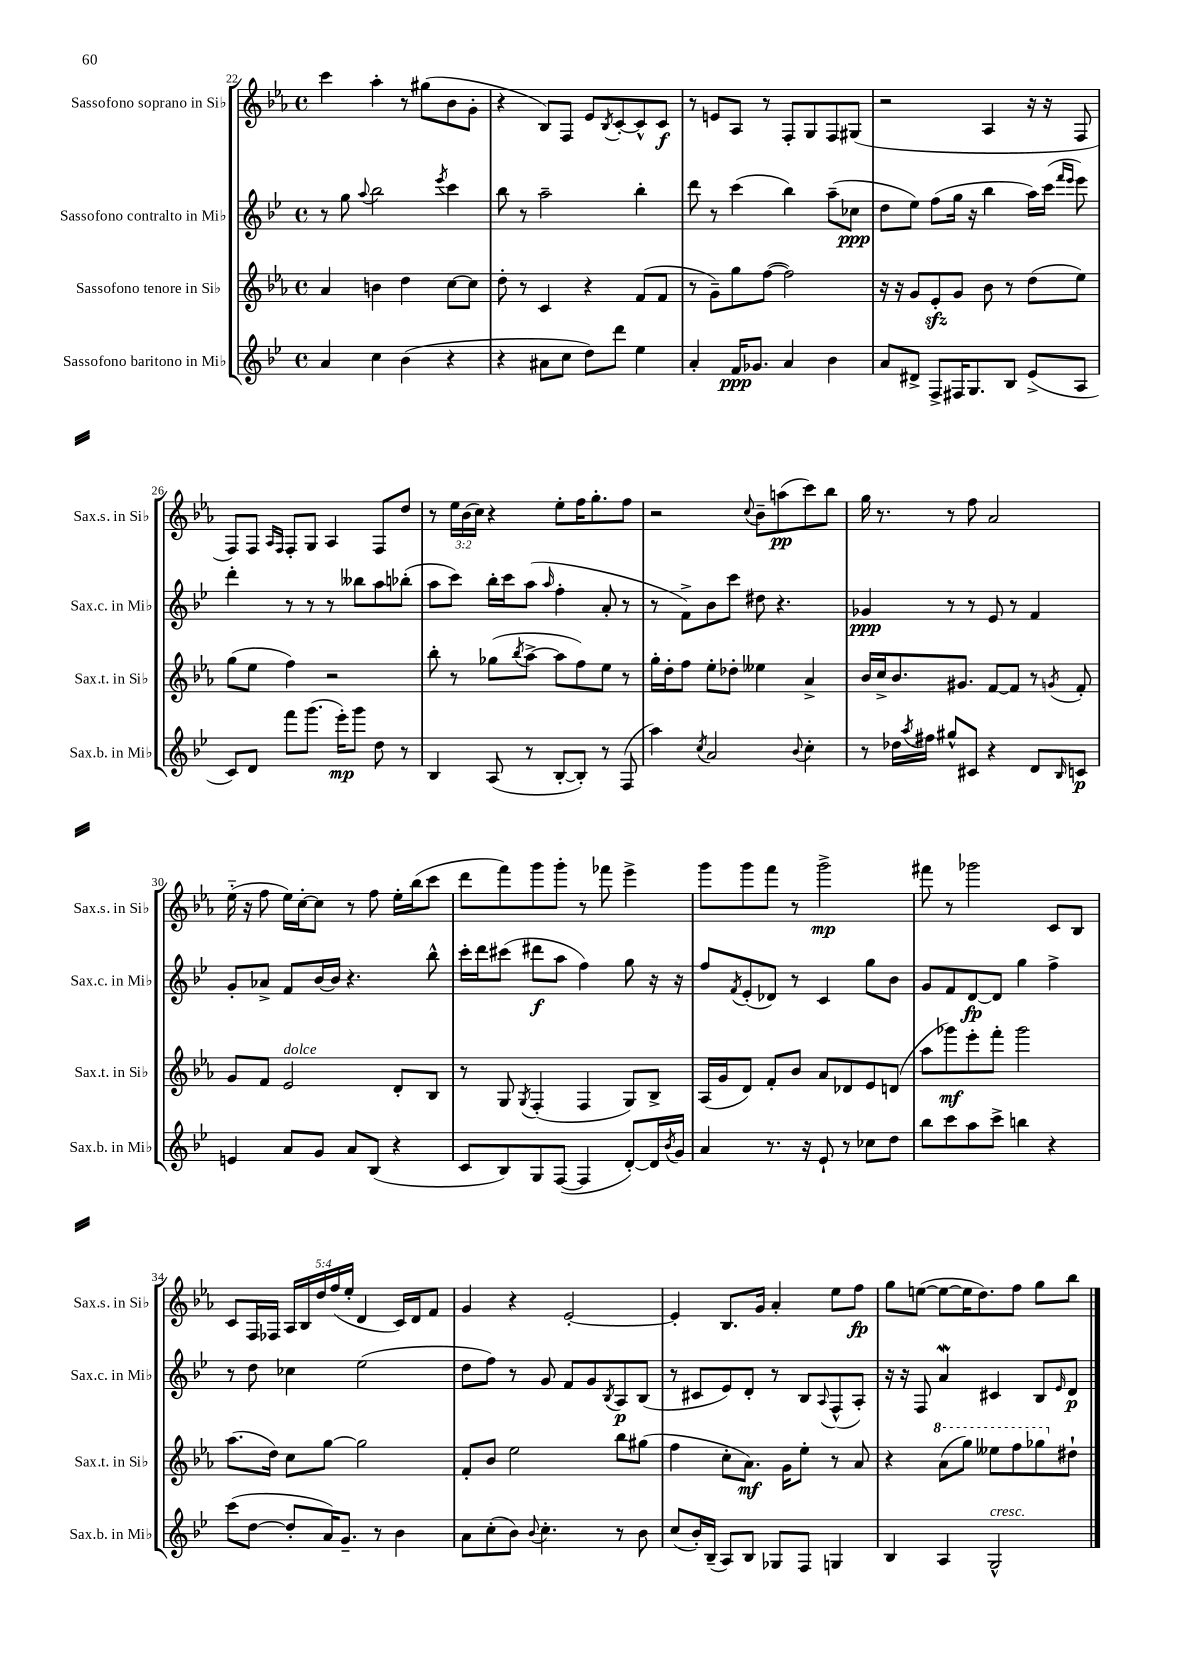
<<
\new StaffGroup <<
\new Staff = "s0" \with { instrumentName = "Sassofono soprano in Sib" shortInstrumentName = "Sax.s. in Sib" } {
    \clef treble \key ees \major \defaultTimeSignature \time 4/4 \override Staff.TupletNumber.text = #tuplet-number::calc-fraction-text
    c'''4 aes''4-. r8 gis''8( bes'8 g'8-. |
    r4 bes8) f8 ees'8 \acciaccatura { bes8 } c'8~-. c'8-^ c'8\f |
    r8 e'8 aes8 r8 f8-. g8 f8 gis8( |
    r2 aes4 r16 r16 f8 |
    f8) f8 \grace { aes16 f16 } f8-. g8 aes4 f8 d''8 |
    r8 \tuplet 3/2 { ees''16 bes'16( c''16) } r4 ees''8-. f''16 g''8.-. f''8 |
    r2 \appoggiatura { c''8 } bes'8-- a''8\pp( c'''8) bes''8 |
    g''16 r8. r8 f''8 aes'2 |
    ees''16-_( r16 f''8 ees''16) c''16~-. c''8 r8 f''8 ees''16-. bes''16( c'''8 |
    d'''8 f'''8) g'''8 g'''8-. r8 fes'''8 ees'''4-> |
    g'''8 g'''8 f'''8 r8 g'''2->\mp |
    fis'''8 r8 ges'''2 c'8 bes8 |
    c'8 f16 fes16 \tuplet 5/4 { aes16 bes16 d''16 f''16( ees''16-. } d'4 c'16) d'16 f'8 |
    g'4 r4 ees'2~-. |
    ees'4-. bes8. g'16 aes'4-. ees''8 f''8\fp |
    g''8 e''8~( e''8~ e''16 d''8.) f''8 g''8 bes''8 \bar "|." |
}
\new Staff = "s1" \with { instrumentName = "Sassofono contralto in Mib" shortInstrumentName = "Sax.c. in Mib" } {
    \clef treble \key bes \major \defaultTimeSignature \time 4/4
    r8 g''8 \appoggiatura { a''8 } bes''2 \acciaccatura { ees'''8 } c'''4 |
    bes''8 r8 a''2-- bes''4-. |
    d'''8 r8 c'''4( bes''4) a''8--( ces''8\ppp |
    d''8 ees''8) f''8( g''16 r16 bes''4 a''16) c'''16( \grace { f'''16 ees'''16 } ees'''8) |
    d'''4-. r8 r8 r8 beses''8 a''8 bes''8-.( |
    a''8 c'''8) bes''16-. c'''16 a''8( \grace { a''16 } f''4-. a'8-. r8 |
    r8 f'8->) bes'8 c'''8 dis''8 r4. |
    ges'4\ppp r8 r8 ees'8 r8 f'4 |
    g'8-. aes'8-> f'8 bes'16~ bes'16 r4. bes''8-^ |
    c'''16-. d'''16 cis'''8( dis'''8\f a''8 f''4) g''8 r16 r16 |
    f''8 \acciaccatura { f'8 } ees'8-.( des'8) r8 c'4 g''8 bes'8 |
    g'8 f'8 d'8~\fp d'8 g''4 f''4-> |
    r8 d''8 ces''4 ees''2( |
    d''8 f''8) r8 g'8 f'8 g'8 \acciaccatura { bes8 } a8\p bes8( |
    r8 cis'8 ees'8) d'8-. r8 bes8 \appoggiatura { a8 } f8-^( a8-.) |
    r16 r16 f8 a'4\mordent cis'4 bes8 \grace { ees'16 } d'8\p \bar "|." |
}
\new Staff = "s2" \with { instrumentName = "Sassofono tenore in Sib" shortInstrumentName = "Sax.t. in Sib" } {
    \clef treble \key ees \major \defaultTimeSignature \time 4/4
    aes'4 b'4 d''4 c''8~ c''8 |
    d''8-. r8 c'4 r4 f'8( f'8 |
    r8 g'8--) g''8 f''8~( f''2) |
    r16 r16 g'8 ees'8-.\sfz g'8 bes'8 r8 d''8( ees''8) |
    g''8( ees''8 f''4) r2 |
    bes''8-. r8 ges''8( \acciaccatura { bes''8 } aes''8~-> aes''8 f''8) ees''8 r8 |
    g''16-. d''16-. f''8 ees''8-. des''8-. eeses''4 aes'4-> |
    bes'16 c''16-> bes'8. gis'8. f'8~ f'8 r8 \acciaccatura { g'8 } f'8-. |
    g'8 f'8 ees'2^\markup { \italic "dolce" } d'8-. bes8 |
    r8 g8 \acciaccatura { g8 } f4-.( f4 g8) bes8-> |
    aes16( g'16 d'8) f'8-. bes'8 aes'8 des'8 ees'8 d'8( |
    aes''8 ges'''8\mf) ees'''8-. f'''8-. ges'''2 |
    aes''8.( d''16) c''8 g''8~ g''2 |
    f'8-. bes'8 ees''2 bes''8 gis''8( |
    f''4 c''8-. aes'8.\mf) g'16 ees''8-. r8 aes'8 |
    r4 \ottava #1 aes''8( g'''8) eeses'''8 f'''8 ges'''8 \ottava #0 dis''8-! \bar "|." |
}
\new Staff = "s3" \with { instrumentName = "Sassofono baritono in Mib" shortInstrumentName = "Sax.b. in Mib" } {
    \clef treble \key bes \major \defaultTimeSignature \time 4/4
    a'4 c''4 bes'4( r4 |
    r4 ais'8 c''8 d''8) d'''8 ees''4 |
    a'4-. f'16\ppp ges'8. a'4 bes'4 |
    a'8 dis'8-> f8-> fis16 g8. bes8 ees'8->( a8 |
    c'8) d'8 f'''8 g'''8.( ees'''16-.\mp) g'''8 d''8 r8 |
    bes4 a8( r8 bes8~-. bes8-.) r8 f8( |
    a''4) \acciaccatura { c''8 } a'2 \appoggiatura { bes'8 } c''4-. |
    r8 des''16 \acciaccatura { a''8 } fis''16 gis''8-^ cis'8 r4 d'8 \grace { bes16 } c'8\p |
    e'4 a'8 g'8 a'8 bes8( r4 |
    c'8 bes8) g8 f8~( f4 d'8~-.) d'16 \acciaccatura { bes'8 } g'16 |
    a'4 r8. r16 ees'8-! r8 ces''8 d''8 |
    bes''8 c'''8 a''8 c'''8-> b''4 r4 |
    c'''8( d''8~ d''8-. a'16) g'8.-- r8 bes'4 |
    a'8 c''8-.( bes'8) \appoggiatura { bes'8 } c''4.-. r8 bes'8 |
    c''8( bes'16-.) bes16--( a8) bes8 ges8 f8 g4 |
    bes4 a4 g2-^^\markup { \italic "cresc." } \bar "|." |
}
>>
>>
\layout { \context { \Score currentBarNumber = #22 } }
